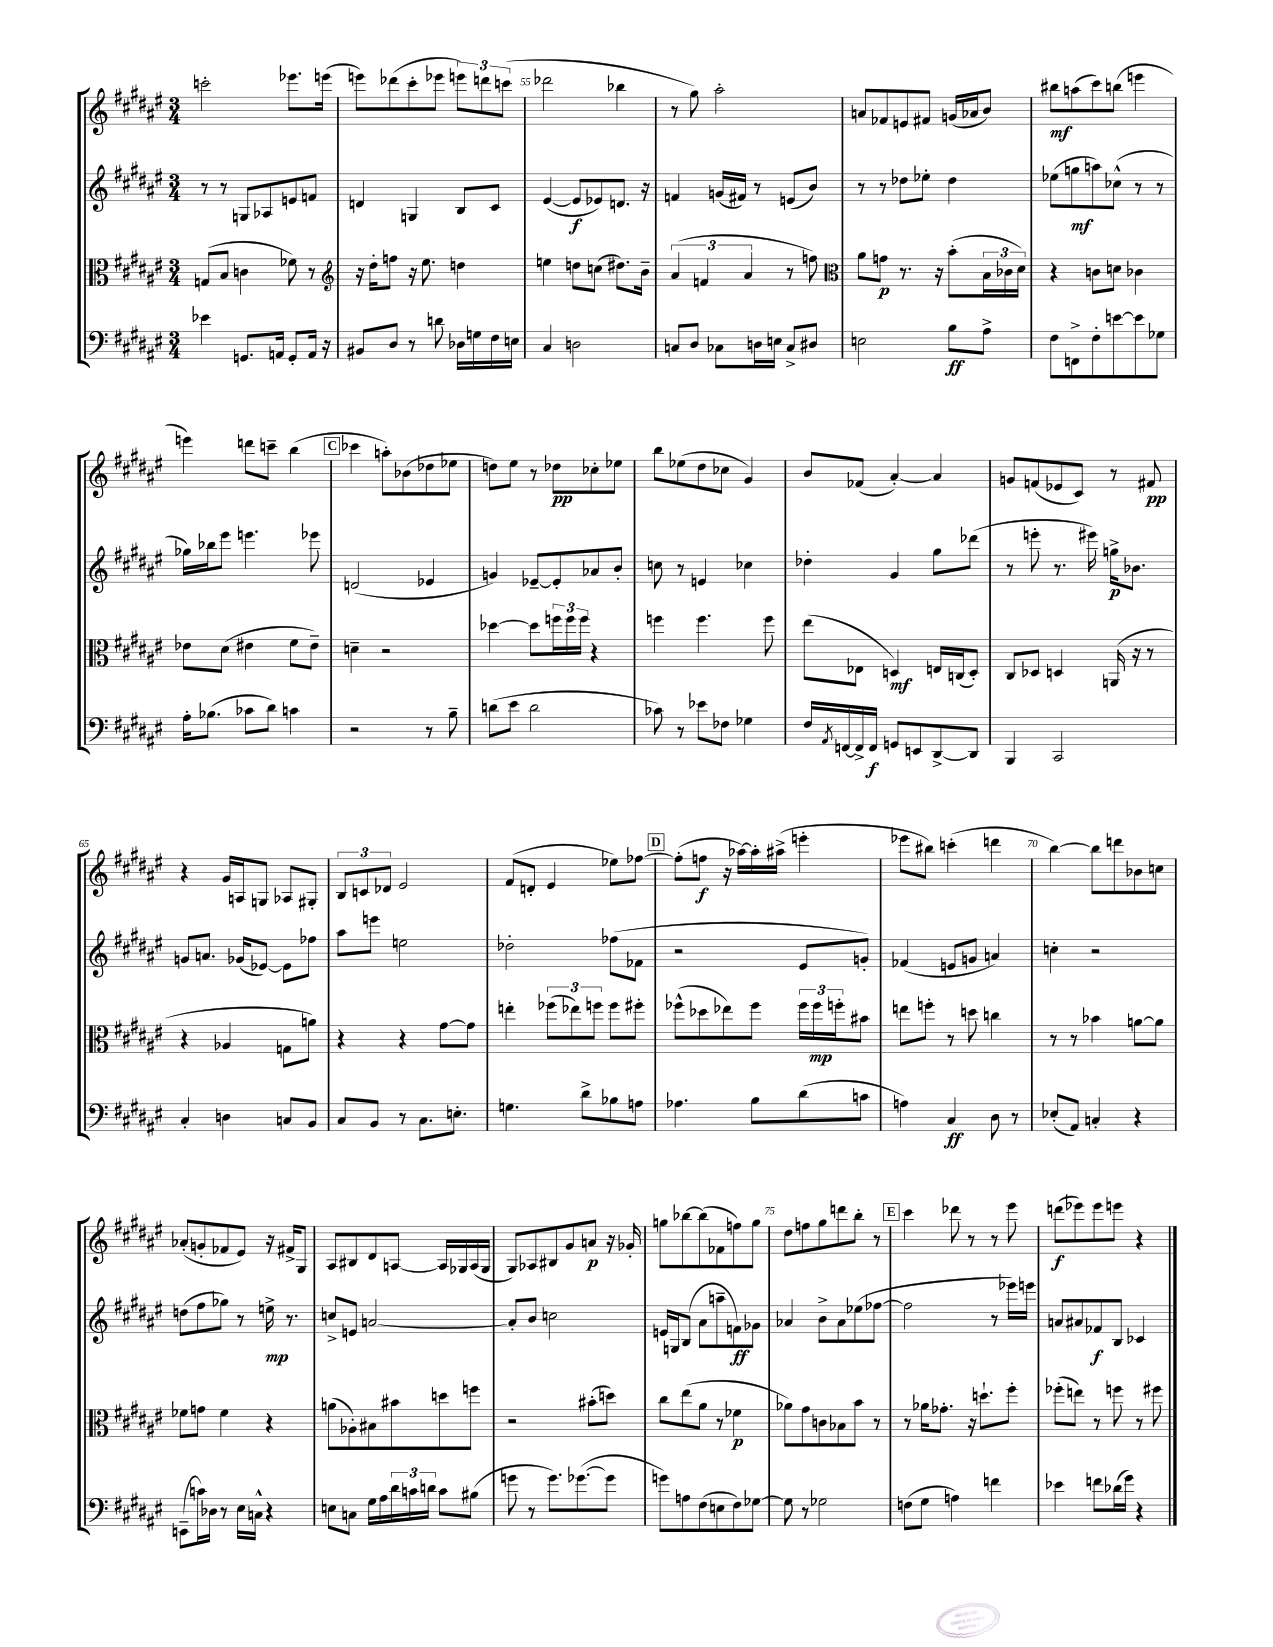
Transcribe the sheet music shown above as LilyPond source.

<<
\new StaffGroup <<
\new Staff = "s0" {
    \clef treble \key fis \major \numericTimeSignature \time 3/4
    c'''2-. ees'''8. e'''16( |
    e'''8) des'''8( cis'''8-. ees'''8 \tuplet 3/2 { e'''8) d'''8 c'''8( } |
    des'''2 bes''4 |
    r8 gis''8) ais''2-. |
    a'8 fes'8 e'8 fis'8 g'16( aes'16 b'8) |
    bis''8\mf a''8( cis'''8) b''8( e'''4 |
    e'''4) d'''8 c'''8-- b''4( |
    \mark \markup { \box "C" } ces'''4 a''8-.) bes'8( des''8 ees''8 |
    d''8) eis''8 r8 des''8\pp ces''8-. ees''8 |
    b''8 ees''8( dis''8 ces''8 gis'4) |
    b'8 fes'8( ais'4~-.) ais'4 |
    g'8 f'8( ees'8 cis'8) r8 fis'8\pp |
    r4 gis'16 a16 g8 aes8 gis8-. |
    \tuplet 3/2 { b8 c'8 des'8 } eis'2 |
    fis'8( d'8-. eis'4 ees''8) fes''8~ |
    \mark \markup { \box "D" } fes''8-.( f''8\f r16 aes''16~) aes''16-. ais''16->( e'''4-. |
    ees'''8 bis''8) c'''4-.( d'''4 |
    b''4~) b''8 d'''8 bes'8 c''8 |
    aes'8-.( g'8-. fes'8 eis'8) r16 fis'16-> gis8 |
    ais8 bis8 dis'8 a8~ a16 ges16 a16( ges16 |
    gis8) aes8 bis8 gis'8 a'8\p r16 ges'16-. |
    g''8 bes''8~ bes''8( fes'8 f''8) g''8 |
    dis''8 f''8 gis''8 d'''8 b''8-. r8 |
    \mark \markup { \box "E" } cis'''4 des'''8 r8 r8 eis'''8 |
    d'''8\f( ees'''8) ees'''8 e'''8 r4 \bar "|." |
}
\new Staff = "s1" {
    \clef treble \key fis \major \numericTimeSignature \time 3/4
    r8 r8 g8 aes8 e'8 f'8 |
    d'4 g4 b8 cis'8 |
    eis'4~( eis'8\f ees'8) d'8. r16 |
    f'4 g'16( fis'16) r8 e'8( b'8) |
    r8 r8 des''8 ees''8-. des''4 |
    ees''8( g''8\mf a''8) ces''8-^( r8 r8 |
    ges''16) bes''16 eis'''8 e'''4. ees'''8 |
    \mark \markup { \box "C" } d'2( ees'4 |
    g'4) ees'8~-- ees'8-. aes'8 b'8-. |
    c''8 r8 e'4 ces''4 |
    des''4-. gis'4 gis''8 des'''8( |
    r8 e'''8-. r8. eis'''16) g''16->\p bes'8. |
    g'8 a'8. ges'16( ees'8~) ees'8 fes''8 |
    ais''8 e'''8 e''2 |
    des''2-. fes''8( fes'8 |
    \mark \markup { \box "D" } r2 eis'8 g'8-.) |
    fes'4( e'8 g'8 a'4) |
    c''4-. r2 |
    d''8( fis''8 ges''8) r8 e''16->\mp r8. |
    c''8-> e'8 a'2~ |
    a'8-. b'8 c''2 |
    e'16 g16 b8( ais'8 a''8-- f'8\ff) ges'8 |
    aes'4 b'8-> aes'8 ees''8( fes''8~ |
    \mark \markup { \box "E" } fes''2 r8 ees'''16) e'''16 |
    a'8 ais'8 fes'8\f b8 ces'4 \bar "|." |
}
\new Staff = "s2" {
    \clef alto \key fis \major \numericTimeSignature \time 3/4
    g8( b8 c'4 fes'8) r8 |
    \clef treble r16 dis''16-. f''8 r16 eis''8. d''4 |
    e''4 d''8 c''8( dis''8.) b'16-- |
    \tuplet 3/2 { ais'4( f'4 ais'4 } r8 f''8) |
    \clef alto ais'8 g'8\p r8. r16 b'8-.( \tuplet 3/2 { b16 ces'16 dis'16) } |
    r4 c'8 d'8 ces'4 |
    ees'8 dis'8( eis'4 fis'8 eis'8--) |
    \mark \markup { \box "C" } d'4-- r2 |
    des''4~ des''8 \tuplet 3/2 { f''16 f''16 f''16 } r4 |
    f''4 f''4. f''8 |
    eis''8( ees8 d4\mf) e16 c16( d8-.) |
    cis8 des8 d4 a,16( r16 r8 |
    r4 aes4 g8 a'8) |
    r4 r4 gis'8~ gis'8 |
    e''4-. \tuplet 3/2 { fes''8( ees''8) f''8 } f''8 fis''8-. |
    \mark \markup { \box "D" } fes''8-^( des''8 ees''8) fes''8 \tuplet 3/2 { fes''16 fes''16\mp f''16-. } bis'8 |
    e''8 f''8-. r8 d''8 c''4 |
    r8 r8 bes'4 a'8~ a'8 |
    fes'8 g'8 fes'4 r4 |
    a'8( aes8-.) bis8 bis'8 d''8 f''8 |
    r2 bis'8-.( d''8) |
    cis''8 eis''8( ais'8 r8 fes'4\p |
    aes'8) gis'8 c'8 bes8 b'8 r8 |
    \mark \markup { \box "E" } r8 aes'16 ges'8.-. r16 d''8.-! fis''8-. |
    fes''8-.( e''8) r8 f''8 r8 fis''8 \bar "|." |
}
\new Staff = "s3" {
    \clef bass \key fis \major \numericTimeSignature \time 3/4
    ees'4 g,8. a,16 g,8-. a,16 r16 |
    bis,8 dis8 r8 d'8 des16 g16 fis16 e16 |
    cis4 d2 |
    c8 dis8 ces8 d16 e16 ces8-> dis8 |
    e2 b8\ff ais8-> |
    fis8 f,8-> fis8-. e'8~ e'8 ges8 |
    ais16-. bes8.( ces'8 dis'8) c'4 |
    \mark \markup { \box "C" } r2 r8 b8-- |
    d'8( eis'8 d'2 |
    ces'8) r8 ees'8 fes8 ges4 |
    fis16 \acciaccatura { ais,8 } f,16~ f,16-> f,16\f g,8 e,8 dis,8~-> dis,8 |
    b,,4 cis,2 |
    cis4-. d4 c8 b,8 |
    cis8 b,8 r8 cis8. e8.-. |
    g4. dis'8-> bes8 a8 |
    \mark \markup { \box "D" } aes4. b8 dis'8( c'8 |
    a4) cis4\ff dis8 r8 |
    ees8-.( ais,8) c4-. r4 |
    e,8--( c'16) des16 r8 eis16 c16-^ r4 |
    e8 c8 gis16 ais16 \tuplet 3/2 { dis'16 c'16 d'16 } c'8 bis8( |
    g'8 r8 g'8.) ges'8.~( ges'8 |
    g'8) a8 fis8( e8 fis8) ges8~ |
    ges8 r8 ges2 |
    \mark \markup { \box "E" } f8( gis8 a4) f'4 |
    ees'4 f'8 des'16( gis'16) r4 \bar "|." |
}
>>
>>
\layout { \context { \Score currentBarNumber = #53 \override BarNumber.break-visibility = ##(#f #t #t) barNumberVisibility = #(every-nth-bar-number-visible 5) } }
